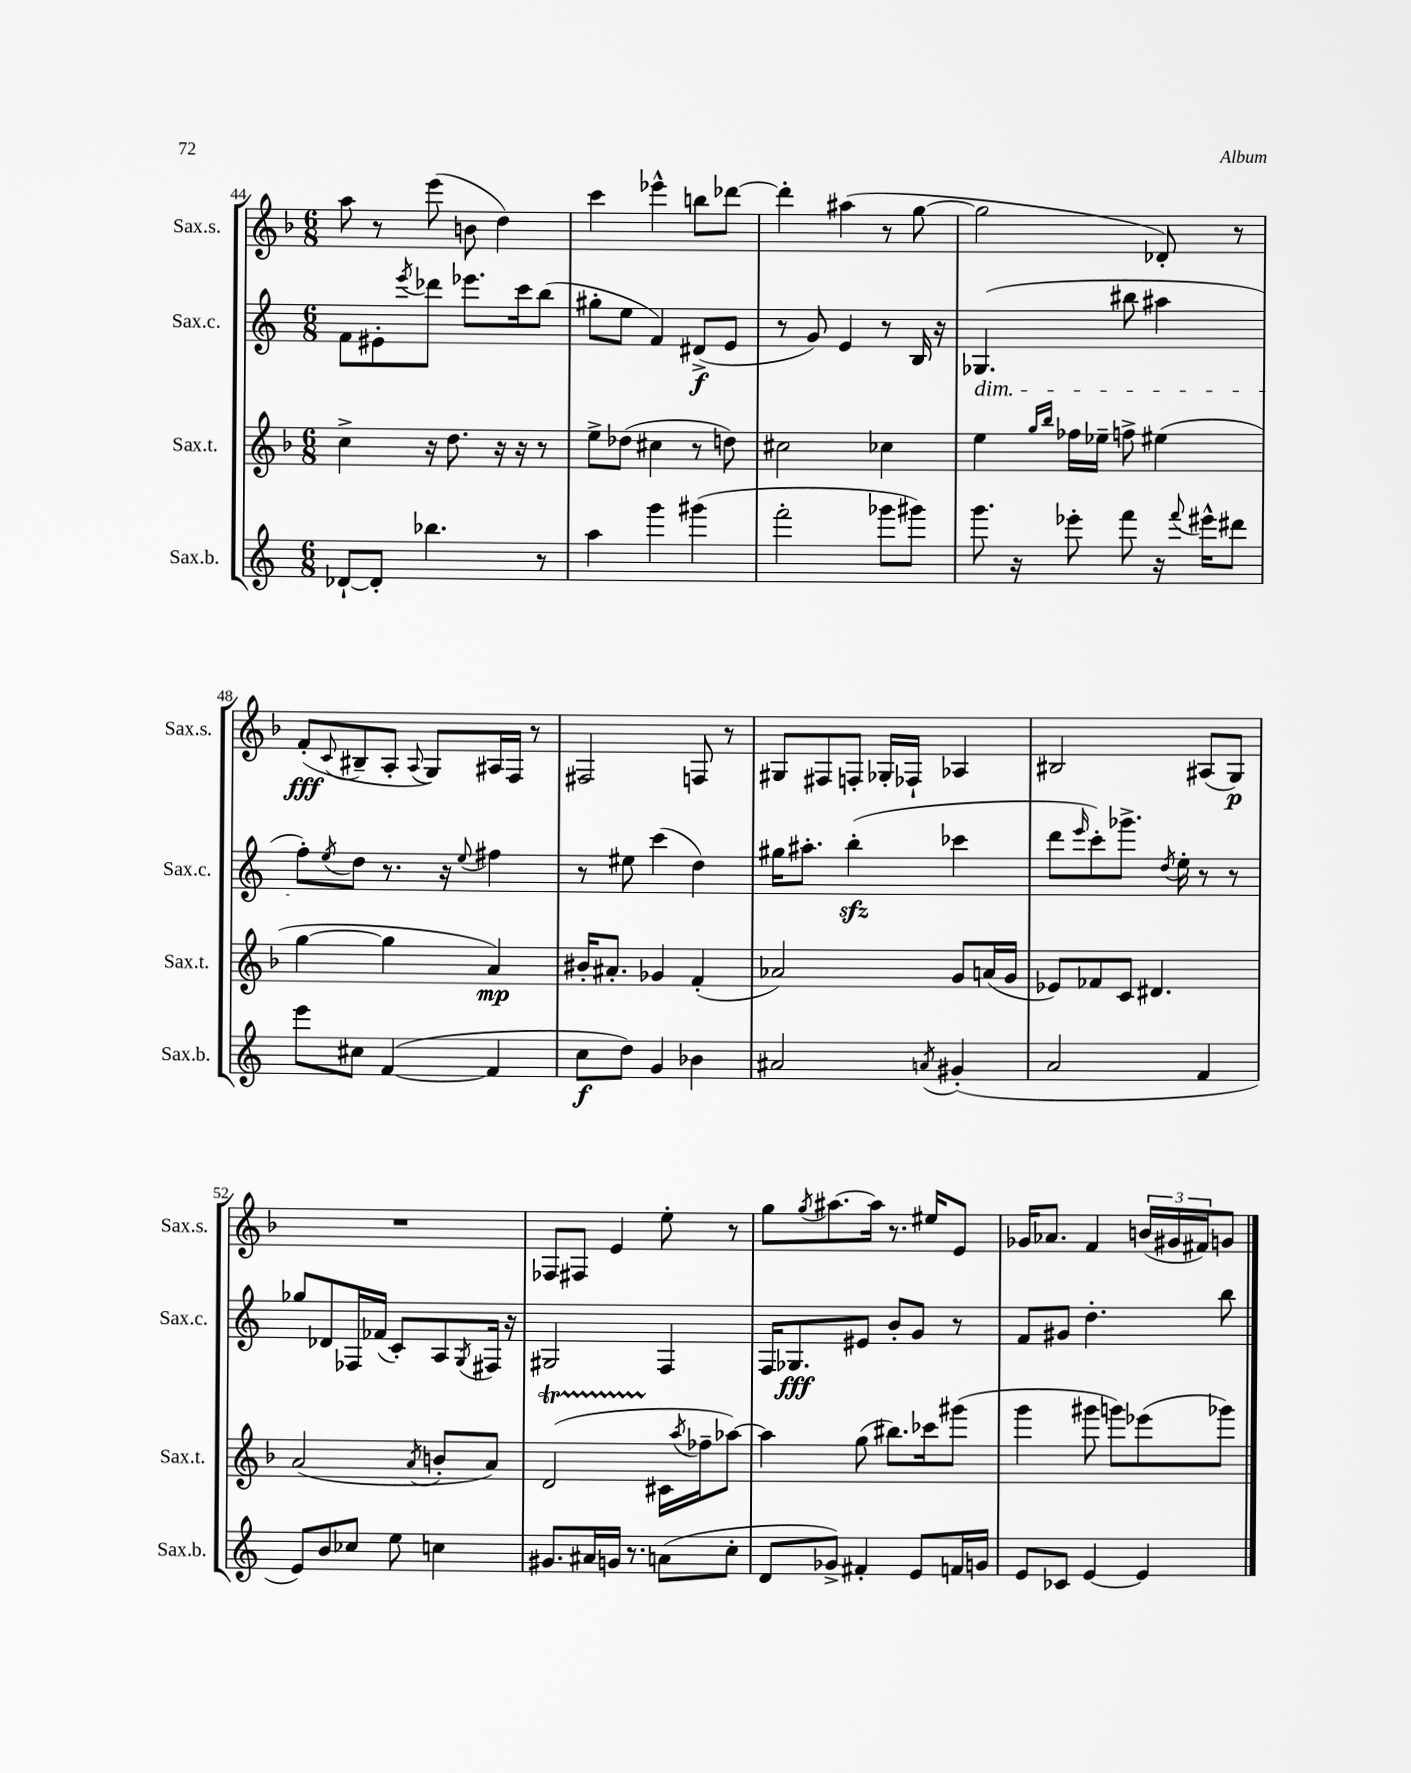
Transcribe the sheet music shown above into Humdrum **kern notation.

**kern	**dynam	**kern	**dynam	**kern	**dynam	**kern	**dynam
*part4	*part4	*part3	*part3	*part2	*part2	*part1	*part1
*staff4	*staff4	*staff3	*staff3	*staff2	*staff2	*staff1	*staff1
*I"Sax.b.	*	*I"Sax.t.	*	*I"Sax.c.	*	*I"Sax.s.	*
*I'Sax.b.	*	*I'Sax.t.	*	*I'Sax.c.	*	*I'Sax.s.	*
*clefG2	*	*clefG2	*	*clefG2	*	*clefG2	*
*k[]	*	*k[b-]	*	*k[]	*	*k[b-]	*
*M6/8	*	*M6/8	*	*M6/8	*	*M6/8	*
=44	=44	=44	=44	=44	=44	=44	=44
[8d-X`/L	.	4cc^\	.	8f\L	.	8aa\	.
8d-'/J]	.	.	.	8e#X'\	.	8r	.
.	.	.	.	8qeee/	.	.	.
4.bb-X\	.	16r	.	8ddd-X\J	.	(8eee\	.
.	.	8.dd\	.	.	.	.	.
.	.	.	.	8.eee-X\L	.	8bn\	.
.	.	16r	.	.	.	4dd\)	.
.	.	16r	.	16ccc\k	.	.	.
8r	.	8r	.	(8bb\J	.	.	.
=45	=45	=45	=45	=45	=45	=45	=45
4aa\	.	8ee^\L	.	8gg#X'\L	.	4ccc\	.
.	.	(8dd-X\J	.	8ee\J	.	.	.
4ggg\	.	4cc#X\	.	4f/)	.	4eee-X^^\	.
(4ggg#X\	.	8r	.	(8d#X^/L	f	8bbn\L	.
.	.	8ddn\)	.	8e/J	.	[8ddd-X\J	.
=46	=46	=46	=46	=46	=46	=46	=46
2fff'\	.	2cc#X\	.	8r	.	4ddd-'\]	.
.	.	.	.	8g/)	.	.	.
.	.	.	.	4e/	.	(4aa#X\	.
8ggg-X\L	.	4cc-X\	.	8r	.	8r	.
8ggg#X\J)	.	.	.	16B/	.	[8gg\	.
.	.	.	.	16r	.	.	.
=47	=47	=47	=47	=47	=47	=47	=47
!	!	!	!	!LO:TX:b:i:t=dim.	!	!	!
8.ggg\	.	4ee\	.	(4.G-X/	.	2gg\]	.
16r	.	.	.	.	.	.	.
.	.	16qqgg/LL	.	.	.	.	.
.	.	16qqbb-/JJ	.	.	.	.	.
8eee-X'\	.	16ff-X\LL	.	.	.	.	.
.	.	16ee-X~\JJ	.	.	.	.	.
8fff\	.	8ffn^\	.	8bb#X\	.	.	.
16r	.	(4ee#X\	.	4aa#X\	.	8d-X'/)	.
8qqfff/	.	.	.	.	.	.	.
16eee#X^^\KL	.	.	.	.	.	.	.
8ddd#X\J	.	.	.	.	.	8r	.
!!LO:LB:g=z
=48	=48	=48	=48	=48	=48	=48	=48
8eee\L	.	[4gg\	.	8ff'\L)	.	(8f'/L	fff
.	.	.	.	8qee/	.	8qqc/	.
8cc#X\J	.	.	.	8dd\J	.	8B#X~/	.
([4f/	.	4gg\]	.	8.r	.	8A'/J	.
.	.	.	.	.	.	8qqA/	.
.	.	.	.	.	.	8G/L)	.
.	.	.	.	16r	.	.	.
.	.	.	.	8qqee/	.	.	.
4f/]	.	4a/)	mp	4ff#X\	.	16A#X/L	.
.	.	.	.	.	.	16F/JJ	.
.	.	.	.	.	.	8r	.
=49	=49	=49	=49	=49	=49	=49	=49
8cc\L	f	16b#X'/KL	.	8r	.	2F#X/	.
.	.	8.a#X'/J	.	.	.	.	.
8dd\J)	.	.	.	8ee#X\	.	.	.
4g/	.	4g-X/	.	(4ccc\	.	.	.
4b-X\	.	(4f'/	.	4dd\)	.	8Fn/	.
.	.	.	.	.	.	8r	.
=50	=50	=50	=50	=50	=50	=50	=50
2a#X/	.	2a-X/)	.	16gg#X\KL	.	8G#X/L	.
.	.	.	.	8.aa#X'\J	.	.	.
.	.	.	.	.	.	8F#X/	.
.	.	.	.	(4bbzz'\	.	8Fn'/J	.
.	.	.	.	.	.	16G-X'/LL	.
.	.	.	.	.	.	16F-X`/JJ	.
8qan/	.	.	.	.	.	.	.
(4g#X'/	.	8g/L	.	4ccc-X\	.	4A-X/	.
.	.	(16an/L	.	.	.	.	.
.	.	16g/JJ	.	.	.	.	.
=51	=51	=51	=51	=51	=51	=51	=51
2a/	.	8e-X/L)	.	8ddd\L	.	2B#X/	.
.	.	.	.	16qqeee/	.	.	.
.	.	8f-X/	.	8ccc'\)	.	.	.
.	.	8c/J	.	8.ggg-X^\J	.	.	.
.	.	4.d#X/	.	.	.	.	.
.	.	.	.	8qdd/	.	.	.
.	.	.	.	16ee'\	.	.	.
4f/	.	.	.	8r	.	(8A#X/L	.
.	.	.	.	8r	.	8G/J)	p
!!LO:LB:g=z
=52	=52	=52	=52	=52	=52	=52	=52
8e/L)	.	(2a/	.	8gg-X/L	.	2.r	.
8b/	.	.	.	8d-X/	.	.	.
8cc-X/J	.	.	.	16F-X/L	.	.	.
.	.	.	.	(16f-X/JJ	.	.	.
8ee\	.	.	.	8c'/L)	.	.	.
.	.	8qa/	.	.	.	.	.
4ccn\	.	8bn'/L	.	8A/	.	.	.
.	.	.	.	8qG/	.	.	.
.	.	8a/J)	.	16F#X/Jk	.	.	.
.	.	.	.	16r	.	.	.
=53	=53	=53	=53	=53	=53	=53	=53
8.g#X/L	.	(2dT/	.	2G#X/	.	8F-X/L	.
.	.	.	.	.	.	8F#X/J	.
16a#X/L	.	.	.	.	.	.	.
16gn/JJ	.	.	.	.	.	4e/	.
8.r	.	.	.	.	.	.	.
(8an\L	.	16c#X\LL	.	4F/	.	8ee'\	.
.	.	8qaa/	.	.	.	.	.
.	.	16ff-X~\J	.	.	.	.	.
8cc'\J	.	[8aa-X\J)	.	.	.	8r	.
=54	=54	=54	=54	=54	=54	=54	=54
8d/L	.	4aa-\]	.	16F/KL	.	8gg\L	.
.	.	.	.	8.G-X/	fff	.	.
.	.	.	.	.	.	8qgg/	.
8g-X^/J)	.	.	.	.	.	[8.aa#X\	.
4f#X'/	.	(8gg\	.	8e#X/J	.	.	.
.	.	.	.	.	.	16aa#\Jk]	.
.	.	8.bb#X\L)	.	8b'/L	.	8.r	.
8e/L	.	.	.	8g/J	.	.	.
.	.	16ccc-X\k	.	.	.	16ee#X/KL	.
16fn/L	.	(8ggg#X\J	.	8r	.	8e/J	.
16gn/JJ	.	.	.	.	.	.	.
=55	=55	=55	=55	=55	=55	=55	=55
8e/L	.	4ggg\	.	8f/L	.	16g-X/KL	.
.	.	.	.	.	.	8.a-X/J	.
8c-X/J	.	.	.	8g#X/J	.	.	.
[4e/	.	8ggg#X\	.	4.dd'\	.	4f/	.
.	.	8gggn\L)	.	.	.	.	.
4e/]	.	(8eee-X\	.	.	.	(24bn/LL	.
.	.	.	.	.	.	24g#X/	.
.	.	.	.	.	.	24f#X/J)	.
.	.	8ggg-X\J)	.	8bb\	.	8gn/J	.
==	==	==	==	==	==	==	==
*-	*-	*-	*-	*-	*-	*-	*-
